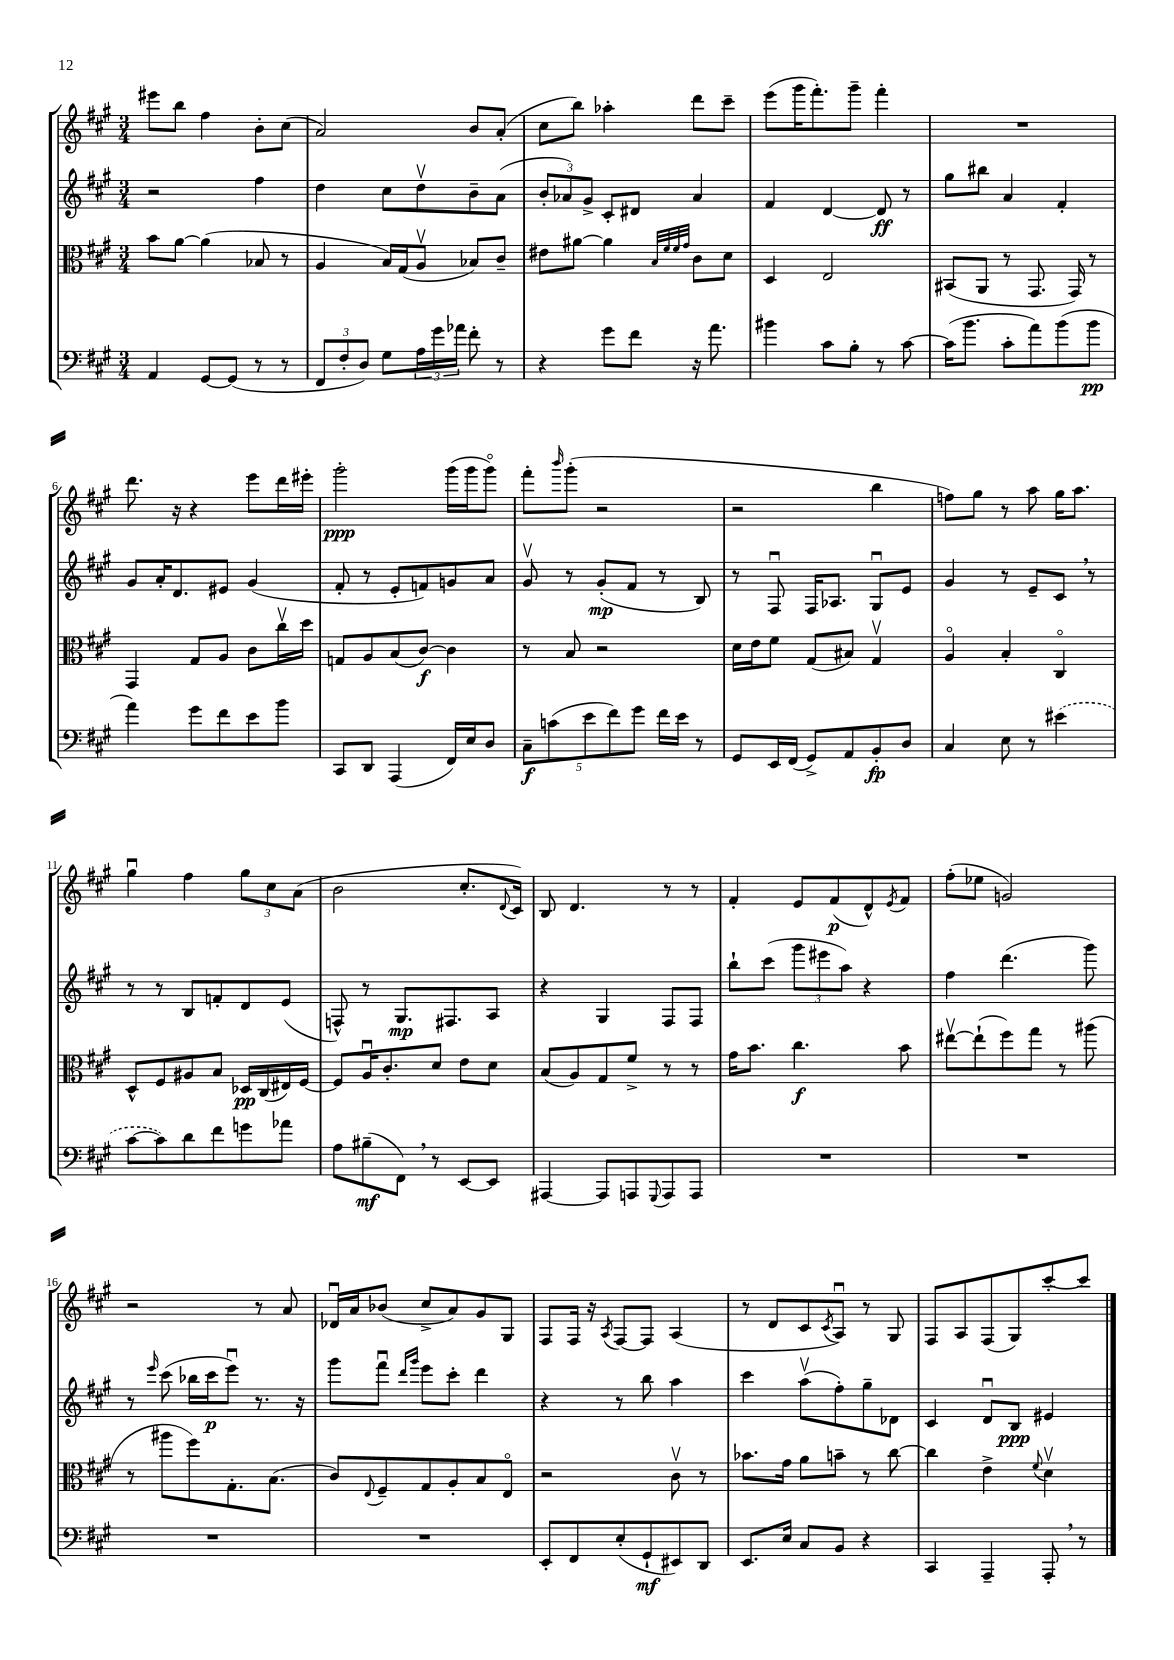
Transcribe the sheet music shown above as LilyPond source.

<<
\new StaffGroup <<
\new Staff = "s0" {
    \clef treble \key a \major \numericTimeSignature \time 3/4
    eis'''8 b''8 fis''4 b'8-. cis''8( |
    a'2) b'8 a'8-.( |
    cis''8 b''8) aes''4-. d'''8 cis'''8-- |
    e'''8( gis'''16 fis'''8.-.) gis'''8-- fis'''4-. |
    R2. |
    d'''8. r16 r4 e'''8 d'''16 eis'''16-. |
    gis'''2-.\ppp gis'''16( gis'''16 gis'''8\flageolet) |
    fis'''8-. \grace { b'''16 } gis'''8-.( r2 |
    r2 b''4 |
    f''8) gis''8 r8 a''8 gis''16 a''8. |
    gis''4\downbow fis''4 \tuplet 3/2 { gis''8 cis''8 a'8( } |
    b'2 cis''8.-. \appoggiatura { d'8 } cis'16) |
    b8 d'4. r8 r8 |
    fis'4-. e'8 fis'8\p( d'8-^) \acciaccatura { e'8 } fis'8 |
    fis''8-.( ees''8 g'2) |
    r2 r8 a'8 |
    des'16\downbow a'16 bes'8( cis''8-> a'8) gis'8 gis8 |
    fis8 fis16 r16 \acciaccatura { a8 } fis8~ fis8 a4( |
    r8 d'8 cis'8 \acciaccatura { cis'8 } a8\downbow) r8 gis8 |
    fis8 a8 fis8( gis8) cis'''8~-. cis'''8 \bar "|." |
}
\new Staff = "s1" {
    \clef treble \key a \major \numericTimeSignature \time 3/4
    r2 fis''4 |
    d''4 cis''8 d''8\upbow b'8-- a'8( |
    \tuplet 3/2 { b'8-. aes'8) gis'8-> } cis'8-. dis'8 aes'4 |
    fis'4 d'4~ d'8\ff r8 |
    gis''8 bis''8 a'4 fis'4-. |
    gis'8 a'16-. d'8. eis'8 gis'4( |
    fis'8-. r8 e'8-. f'8) g'8 a'8 |
    gis'8\upbow r8 gis'8-.\mp( fis'8 r8 b8) |
    r8 fis8\downbow fis16 aes8. gis8\downbow e'8 |
    gis'4 r8 e'8-- cis'8 \breathe r8 |
    r8 r8 b8 f'8-. d'8 e'8( |
    f8-^) r8 gis8.\mp fis8. a8 |
    r4 gis4 fis8 fis8 |
    b''8-! cis'''8( \tuplet 3/2 { gis'''8 eis'''8 a''8) } r4 |
    fis''4 d'''4.( gis'''8) |
    r8 \grace { e'''16 } cis'''8( bes''16 cis'''16\p e'''8\downbow) r8. r16 |
    gis'''8 fis'''8\downbow \grace { d'''16 gis'''16 } e'''8 cis'''8-. d'''4 |
    r4 r8 b''8 a''4 |
    cis'''4 a''8\upbow( fis''8-.) gis''8-- des'8 |
    cis'4 d'8\downbow b8\ppp eis'4 \bar "|." |
}
\new Staff = "s2" {
    \clef alto \key a \major \numericTimeSignature \time 3/4
    b'8 a'8~ a'4( bes8 r8 |
    a4 b16) gis16( a8\upbow bes8) cis'8-- |
    eis'8 ais'8~ ais'4 \grace { b32 fis'32 fis'32 gis'32 } cis'8 d'8 |
    d4 e2 |
    bis,8( a,8 r8 gis,8. gis,16) r8 |
    gis,4 gis8 a8 cis'8 cis''16\upbow d''16 |
    g8 a8 b8( cis'8~\f) cis'4 |
    r8 b8 r2 |
    d'16 e'16 fis'8 gis8( bis8) gis4\upbow |
    a4\flageolet b4-. cis4\flageolet |
    d8-^ fis8 ais8 b8 des16\pp cis16( eis16) fis16~ |
    fis8 a16\downbow cis'8.-. d'8 e'8 d'8 |
    b8( a8) gis8 fis'8-> r8 r8 |
    gis'16 b'8. cis''4.\f b'8 |
    eis''8~\upbow eis''8-!( fis''8) gis''8 r8 ais''8( |
    r8 ais''8 fis''8) gis8.-. b8.( |
    cis'8) \appoggiatura { e8 } fis8-- gis8 a8-. b8 e8\flageolet |
    r2 cis'8\upbow r8 |
    bes'8. gis'16 a'8 b'8-- r8 cis''8~ |
    cis''4 e'4-> \appoggiatura { fis'8 } d'4\upbow \bar "|." |
}
\new Staff = "s3" {
    \clef bass \key a \major \numericTimeSignature \time 3/4
    a,4 gis,8~ gis,8( r8 r8 |
    \tuplet 3/2 { fis,8 fis8-. d8) } gis8 \tuplet 3/2 { a16 gis'16 aes'16 } fis'8-. r8 |
    r4 gis'8 fis'8 r16 a'8. |
    bis'4 cis'8 b8-. r8 cis'8~ |
    cis'16( b'8. cis'8-. a'8) b'8( b'8\pp |
    a'4) gis'8 fis'8 e'8 b'8 |
    cis,8 d,8 a,,4( fis,16) e16 d8 |
    \tuplet 5/4 { cis8--\f c'8( e'8 fis'8) gis'8 } fis'16 e'16 r8 |
    gis,8 e,16 fis,16( gis,8->) a,8 b,8-.\fp d8 |
    cis4 e8 r8 \once \slurDashed eis'4( |
    cis'8~ cis'8) d'8 fis'8 g'8 aes'8 |
    a8 bis8--\mf( fis,8) \breathe r8 e,8~ e,8 |
    ais,,4~ ais,,8 a,,8 \appoggiatura { gis,,8 } a,,8 a,,8 |
    R2. |
    R2. |
    R2. |
    R2. |
    e,8-. fis,8 e8-.( gis,8-!\mf eis,8) d,8 |
    e,8. e16 cis8 b,8 r4 |
    cis,4 a,,4-- a,,8-. \breathe r8 \bar "|." |
}
>>
>>
